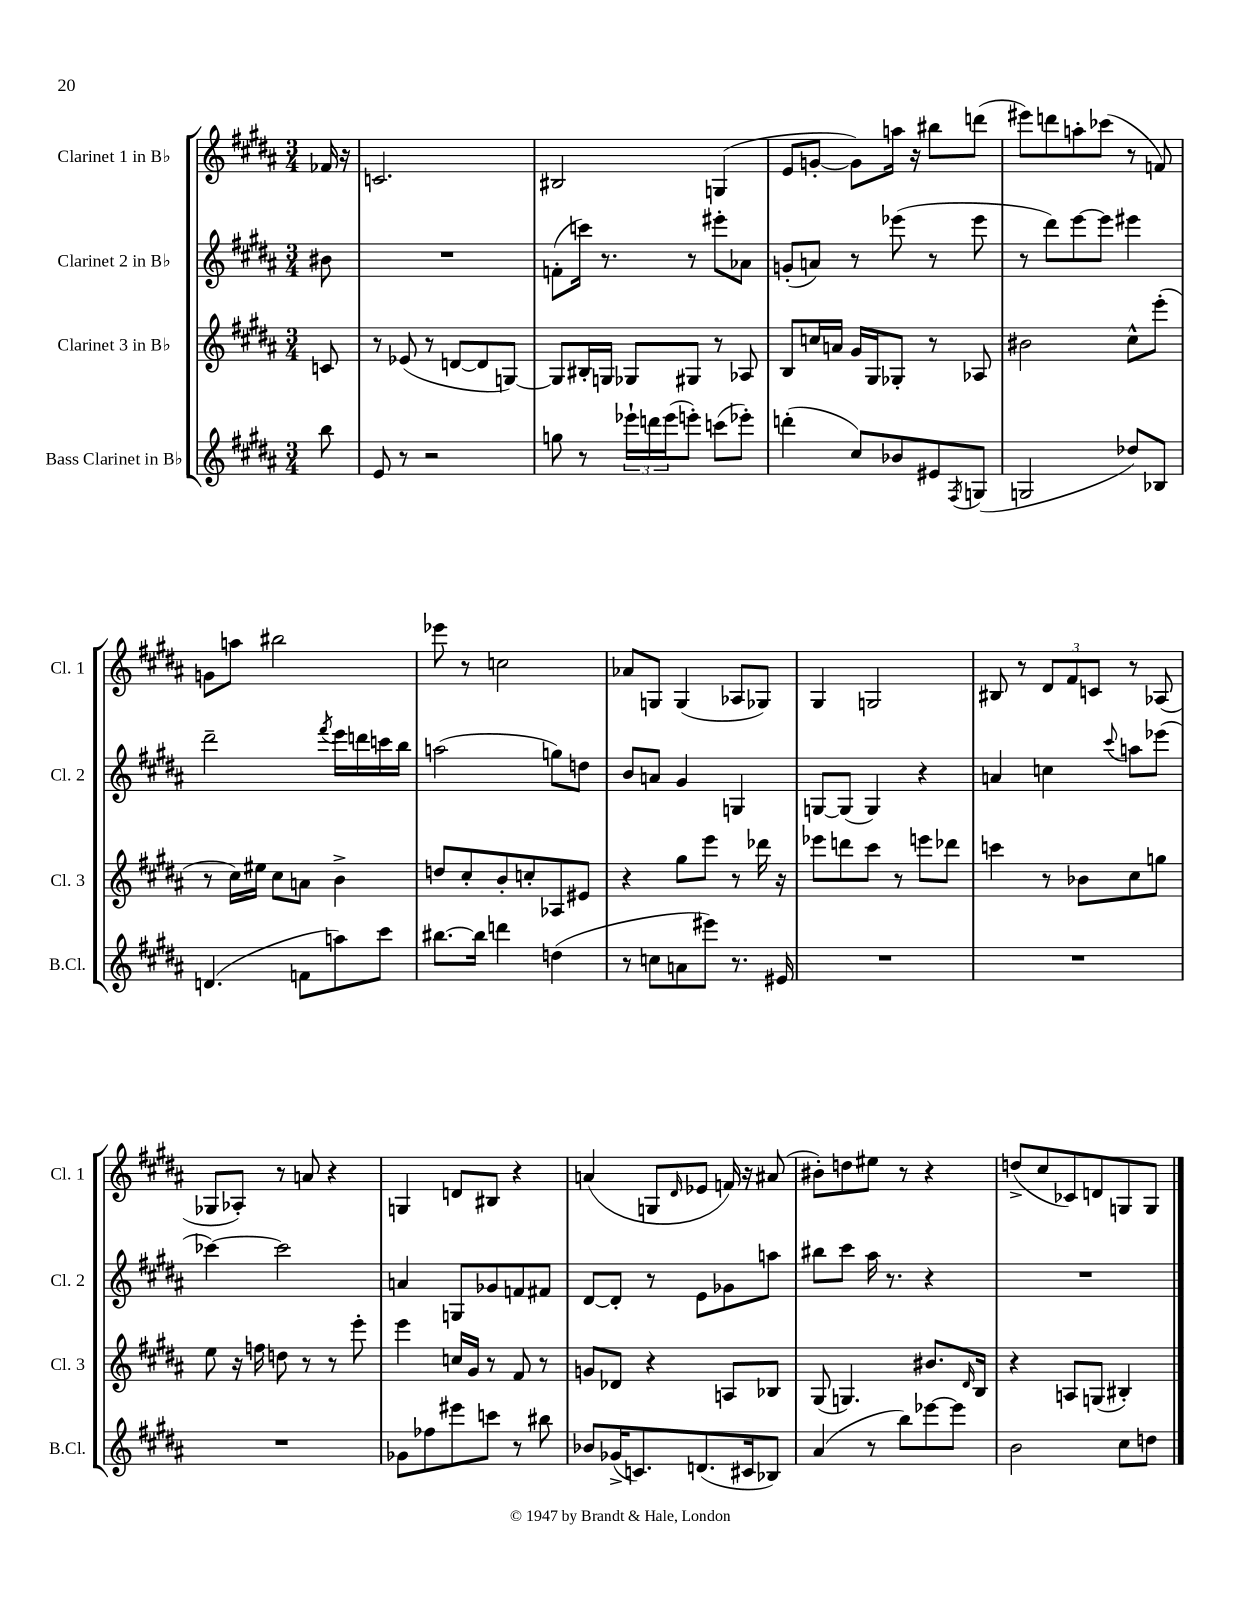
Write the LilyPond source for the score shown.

<<
\new StaffGroup <<
\new Staff = "s0" \with { instrumentName = "Clarinet 1 in Bb" shortInstrumentName = "Cl. 1" } {
    \clef treble \key b \major \numericTimeSignature \time 3/4 \partial 8
    fes'16 r16 |
    c'2. |
    bis2 g4( |
    e'8 g'8~-. g'8) a''16 r16 bis''8 d'''8( |
    eis'''8) d'''8 a''8-. ces'''8( r8 f'8) |
    g'8 a''8 bis''2 |
    ees'''8 r8 c''2 |
    aes'8 g8 g4( aes8 ges8) |
    gis4 g2 |
    bis8 r8 \tuplet 3/2 { dis'8 fis'8 c'8 } r8 aes8( |
    ges8 aes8-.) r8 a'8 r4 |
    g4 d'8 bis8 r4 |
    a'4( g8 \grace { dis'16 } ees'8 f'16) r16 ais'8( |
    bis'8-.) d''8 eis''8 r8 r4 |
    d''8->( cis''8 ces'8) d'8 g8 g8 \bar "|." |
}
\new Staff = "s1" \with { instrumentName = "Clarinet 2 in Bb" shortInstrumentName = "Cl. 2" } {
    \clef treble \key b \major \numericTimeSignature \time 3/4 \partial 8
    bis'8 |
    R2. |
    f'8-.( c'''16) r8. r8 eis'''8-. aes'8 |
    g'8-.( a'8) r8 ees'''8( r8 ees'''8 |
    r8 dis'''8) e'''8~ e'''8 eis'''4 |
    dis'''2-- \acciaccatura { fis'''8 } e'''16 d'''16 c'''16 b''16 |
    a''2( g''8) d''8 |
    b'8 a'8 gis'4 g4 |
    g8~ g8( g4) r4 |
    a'4 c''4 \appoggiatura { cis'''8 } a''8 ees'''8( |
    ces'''4~) ces'''2 |
    a'4 g8 ges'8 f'8 fis'8 |
    dis'8~ dis'8-. r8 e'8 ges'8 a''8 |
    bis''8 cis'''8 ais''16 r8. r4 |
    R2. \bar "|." |
}
\new Staff = "s2" \with { instrumentName = "Clarinet 3 in Bb" shortInstrumentName = "Cl. 3" } {
    \clef treble \key b \major \numericTimeSignature \time 3/4 \partial 8
    c'8 |
    r8 ees'8( r8 d'8~ d'8 g8~) |
    g8 bis16-. g16 ges8 gis8 r8 aes8 |
    b8 c''16 a'16 gis'16 gis16 ges8-. r8 aes8 |
    bis'2 cis''8-^ e'''8-.( |
    r8 cis''16) eis''16 cis''8 a'8 b'4-> |
    d''8 cis''8-. b'8-. c''8-. aes8 eis'8 |
    r4 gis''8 e'''8 r8 des'''16 r16 |
    ees'''8 d'''8 cis'''8 r8 e'''8 des'''8 |
    c'''4 r8 bes'8 cis''8 g''8 |
    e''8 r16 f''16 d''8 r8 r8 e'''8-. |
    e'''4 c''16 gis'16 r8 fis'8 r8 |
    g'8 des'8 r4 a8 bes8 |
    gis8( g4.) bis'8. \grace { dis'16 } b16 |
    r4 a8 g8( bis4-.) \bar "|." |
}
\new Staff = "s3" \with { instrumentName = "Bass Clarinet in Bb" shortInstrumentName = "B.Cl." } {
    \clef treble \key b \major \numericTimeSignature \time 3/4 \partial 8
    b''8 |
    e'8 r8 r2 |
    g''8 r8 \tuplet 3/2 { ees'''16-! d'''16 ees'''16( } e'''8-.) c'''8( ees'''8-.) |
    d'''4-.( cis''8) bes'8 eis'8 \acciaccatura { fis8 } g8( |
    g2 des''8) bes8 |
    d'4.( f'8 a''8) cis'''8 |
    bis''8.~ bis''16 d'''4 d''4( |
    r8 c''8 a'8 eis'''8) r8. eis'16 |
    R2. |
    R2. |
    R2. |
    ges'8 fes''8 eis'''8 c'''8 r8 bis''8 |
    bes'8 ges'16->( c'8.) d'8.( cis'16 bes8) |
    ais'4( r8 b''8) ees'''8~ ees'''8 |
    b'2 cis''8 d''8 \bar "|." |
}
>>
>>
\layout { \context { \Score \remove "Bar_number_engraver" } }
